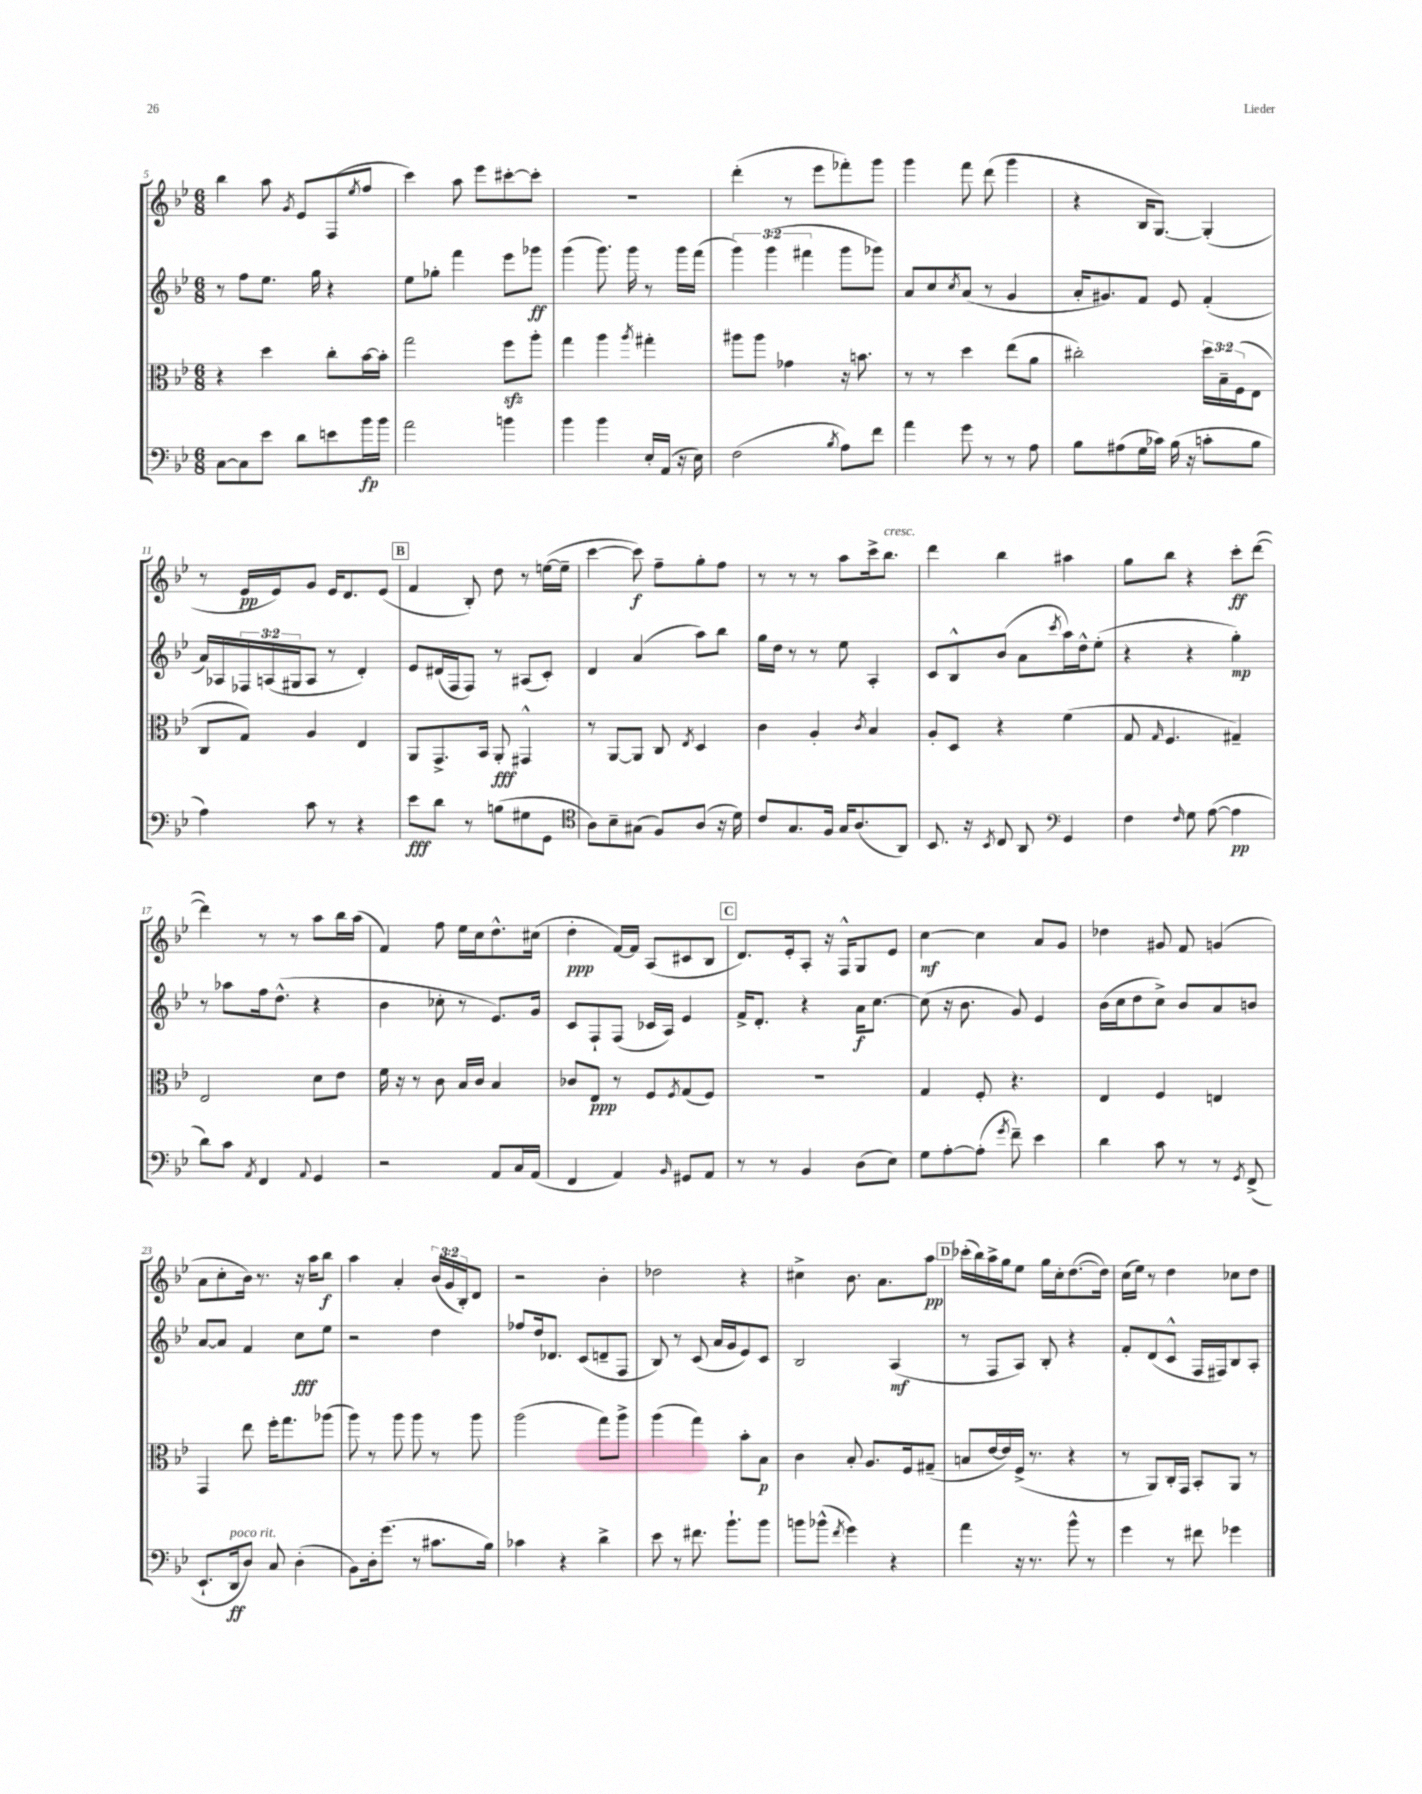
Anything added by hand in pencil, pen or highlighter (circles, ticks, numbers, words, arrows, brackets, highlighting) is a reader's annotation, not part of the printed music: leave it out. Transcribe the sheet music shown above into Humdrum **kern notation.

**kern	**kern	**kern	**kern
*staff4	*staff3	*staff2	*staff1
*clefF4	*clefC3	*clefG2	*clefG2
*k[b-e-]	*k[b-e-]	*k[b-e-]	*k[b-e-]
*M6/8	*M6/8	*M6/8	*M6/8
[8C	4r	8r	4bb-
8C]	.	8ff	.
8e-	4dd	8.ee-	8aa
.	.	.	8qg
8d	.	.	8e-
.	.	16gg	.
8e	8cc'	4r	(8F
.	.	.	8qee-
16b-	[16b-	.	8ff
16b-	16b-']	.	.
=	=	=	=
2a	2gg	8ee-	4ccc)
.	.	8gg-'	.
.	.	4fff	8aa
.	.	.	8eee-
4b	8ff	8eee-	[8ccc#'
.	8aa'	8ggg-	8ccc#']
=	=	=	=
4b-	4gg	(4ggg	2.r
4b-	4aa	8.ggg)	.
.	.	16ggg	.
.	8qaa	.	.
16E-'	4gg#'	8r	.
(16AA	.	.	.
16r	.	16ggg	.
16E-)	.	(16fff	.
=	=	=	=
(2F	8aa#	6ggg)	(4ddd'
.	8aa#	.	.
.	.	(6ggg	.
.	4g-	.	8r
.	.	6fff#	.
.	.	.	8eee-
8qB-	.	.	.
8A)	16r	8ggg	8fff-')
.	8.b	.	.
8f	.	8ggg-)	8ggg
=	=	=	=
4a	8r	8a	4ggg
.	8r	8cc	.
.	.	8qcc	.
8g	4dd	(8a	8fff
8r	.	8r	(8ddd
8r	(8ee-	4g	4ggg
8A	8a	.	.
=	=	=	=
8B-	2cc#')	16a'	4r
.	.	8.g#)	.
(8A#	.	.	.
16G	.	8f	16B-
16c-)	.	.	[8.G)
(16B-	.	8e-	.
16r	.	.	.
8c'	24dd	(4f'	(4G']
.	24B-~	.	.
.	(24F	.	.
8B-	8E-	.	.
=	=	=	=
4A)	8C	16a)	8r
.	.	16A-	.
.	8G)	24F-	16e-
.	.	(24A	.
.	.	.	16e-)
.	.	24G#	.
8c	4A	8A	8g
8r	.	8r	16e-
.	.	.	8.d
4r	4E-	4d')	.
.	.	.	(8e-
=	=	=	=
8e-	8AA	8e-	4f
8d	8.GG^	(16d#	.
.	.	16F	.
8r	.	8F)	8B-')
.	16BB-	.	.
(8B	8AA'	8r	8dd
8G#	4GG#^^	(8A#	8r
8GG	.	8c')	([16ee
.	.	.	16ee~]
=	=	=	=
*clefC4	*	*	*
8A)	8r	4d	[4ccc
8B-~	[8AA	.	.
(8G#	8AA]	(4a	8ccc])
8F)	8C	.	8ff~
.	8qE-	.	.
(8A	4D	8aa)	8gg'
16r	.	8bb-	8ff
16d)	.	.	.
=	=	=	=
8c	4c	16gg	8r
.	.	16dd	.
8.G	.	8r	8r
.	4A'	8r	8r
16F	.	.	.
16G	.	8ee-	8aa
(8.A	.	.	.
.	8qc	.	.
.	4B-	4A'	16ccc^
.	.	.	8.bb-
8AA)	.	.	.
=	=	=	=
8.BB-	8A'	8c	4ddd
.	8D	8B-^^	.
16r	.	.	.
8qBB-	.	.	.
8C	4r	(8b-	4bb-
8AA	.	8a	.
*clefF4	*	*	*
.	.	8qccc	.
4GG	(4f	16aa)	4aa#
.	.	16dd^^	.
.	.	(8ee-'	.
=	=	=	=
4F	8G	4r	8gg
.	16qqG	.	.
.	4.F	.	8bb-
16qqF	.	.	.
8G	.	4r	4r
([8A	.	.	.
4A]	4G#~)	4gg')	8ccc'
.	.	.	([8ddd
=	=	=	=
8d)	2E-	8r	4ddd])
8c	.	8aa-	.
8qAA	.	.	.
4FF	.	16ff	8r
.	.	(8.dd^^	.
.	.	.	8r
8qqAA	.	.	.
4GG	8d	4r	8aa
.	8e-	.	16bb-
.	.	.	(16aa
=	=	=	=
2r	16f	4b-	4f)
.	16r	.	.
.	8r	.	.
.	8c	8cc-'	8ff
.	16B-	8r	16ee-
.	16c	.	16cc
8AA	4B-	8.e-)	8.dd^^
16C	.	.	.
(16AA	.	16g	(16cc#
=	=	=	=
4FF	8c-	8c	4dd'
.	8E-	8F`	.
4AA)	8r	(8F	[16f)
.	.	.	16f]
.	8F	16c-	(8A
.	.	16A)	.
16qqBB-	8qF	.	.
8GG#	(8G	4e-	8c#
8AA	8F)	.	8B-
=	=	=	=
8r	2.r	16f^	8.d)
.	.	8.d'	.
8r	.	.	.
.	.	.	16e-'
4BB-	.	4r	8A'
.	.	.	16r
.	.	.	16F^^
(8D	.	16a	8G
.	.	[8.cc	.
8E-)	.	.	8e-
=	=	=	=
8G	4G	(8cc]	[4cc
[8A'	.	16r	.
.	.	8.b-	.
(8A']	8F'	.	4cc]
8qg	.	.	.
8f~)	4.r	8g)	.
4e-	.	4e-	8a
.	.	.	8g
=	=	=	=
4d	4E-	(16b-	4dd-
.	.	16cc	.
.	.	8dd	.
8c	4F	8cc^)	8g#
8r	.	8b-	8f
8r	4E	8a	(4g
8qGG	.	.	.
(8FF^	.	8b	.
=	=	=	=
8.EE-`	4GG	[8a	8a
.	.	8a]	8cc'
16DD	.	.	.
8D)	8ee-	4f	16b-)
.	.	.	8.r
8C	16ff'	.	.
.	8.gg	.	.
(4D'	.	8cc	16r
.	.	.	16aa
.	(8aa-	8ee-	8bb-
=	=	=	=
8BB-)	8aa)	2r	4aa
16D'	8r	.	.
(8.g	.	.	.
.	8aa	.	4a'
8r	8aa	.	.
8.c#	8r	4dd	(24b-
.	.	.	24g
.	.	.	24B-')
.	8aa	.	8d
16B-)	.	.	.
=	=	=	=
4c-	(2aa	8ff-	2r
.	.	16dd	.
.	.	8.d-	.
4r	.	.	.
.	.	(8c	.
4d^	8gg)	8d~	4b-'
.	8aa^	8F	.
=	=	=	=
8e-	(4aa	8B-)	2dd-
8r	.	8r	.
8.f#	4gg)	(8c	.
.	.	16a	.
8.b-`	.	16g	.
.	8b-'	8e-)	4r
8b-	8B-	8c	.
=	=	=	=
8b	4c	2B-	4cc#^
(8b-^^	.	.	.
8qf	.	.	.
4g)	8B-'	.	8.b-
.	8.A	.	.
.	.	.	8.a
4r	.	(4A	.
.	16F	.	.
.	(8G#~	.	8aa
=	=	=	=
4a	8B	8r	(16ccc-'
.	.	.	16bb-)
.	[16e-	8F	16aa^
.	16e-])	.	16gg
16r	(16F^	8A)	8ee-
8.r	8.r	.	.
.	.	8B-'	16gg
.	.	.	16cc'
8b-^^	4r	4r	([8.dd
8r	.	.	.
.	.	.	16dd])
=	=	=	=
4g	8r	8f'	(16cc
.	.	.	16ee-)
.	8AA)	(8d	8r
8r	16C'	8c^^	4dd
.	16GG	.	.
8f#	8BB-'	16F	.
.	.	16F#)	.
4g-	8AA	8B-	8cc-
.	8r	8A'	8dd
==	==	==	==
*-	*-	*-	*-
